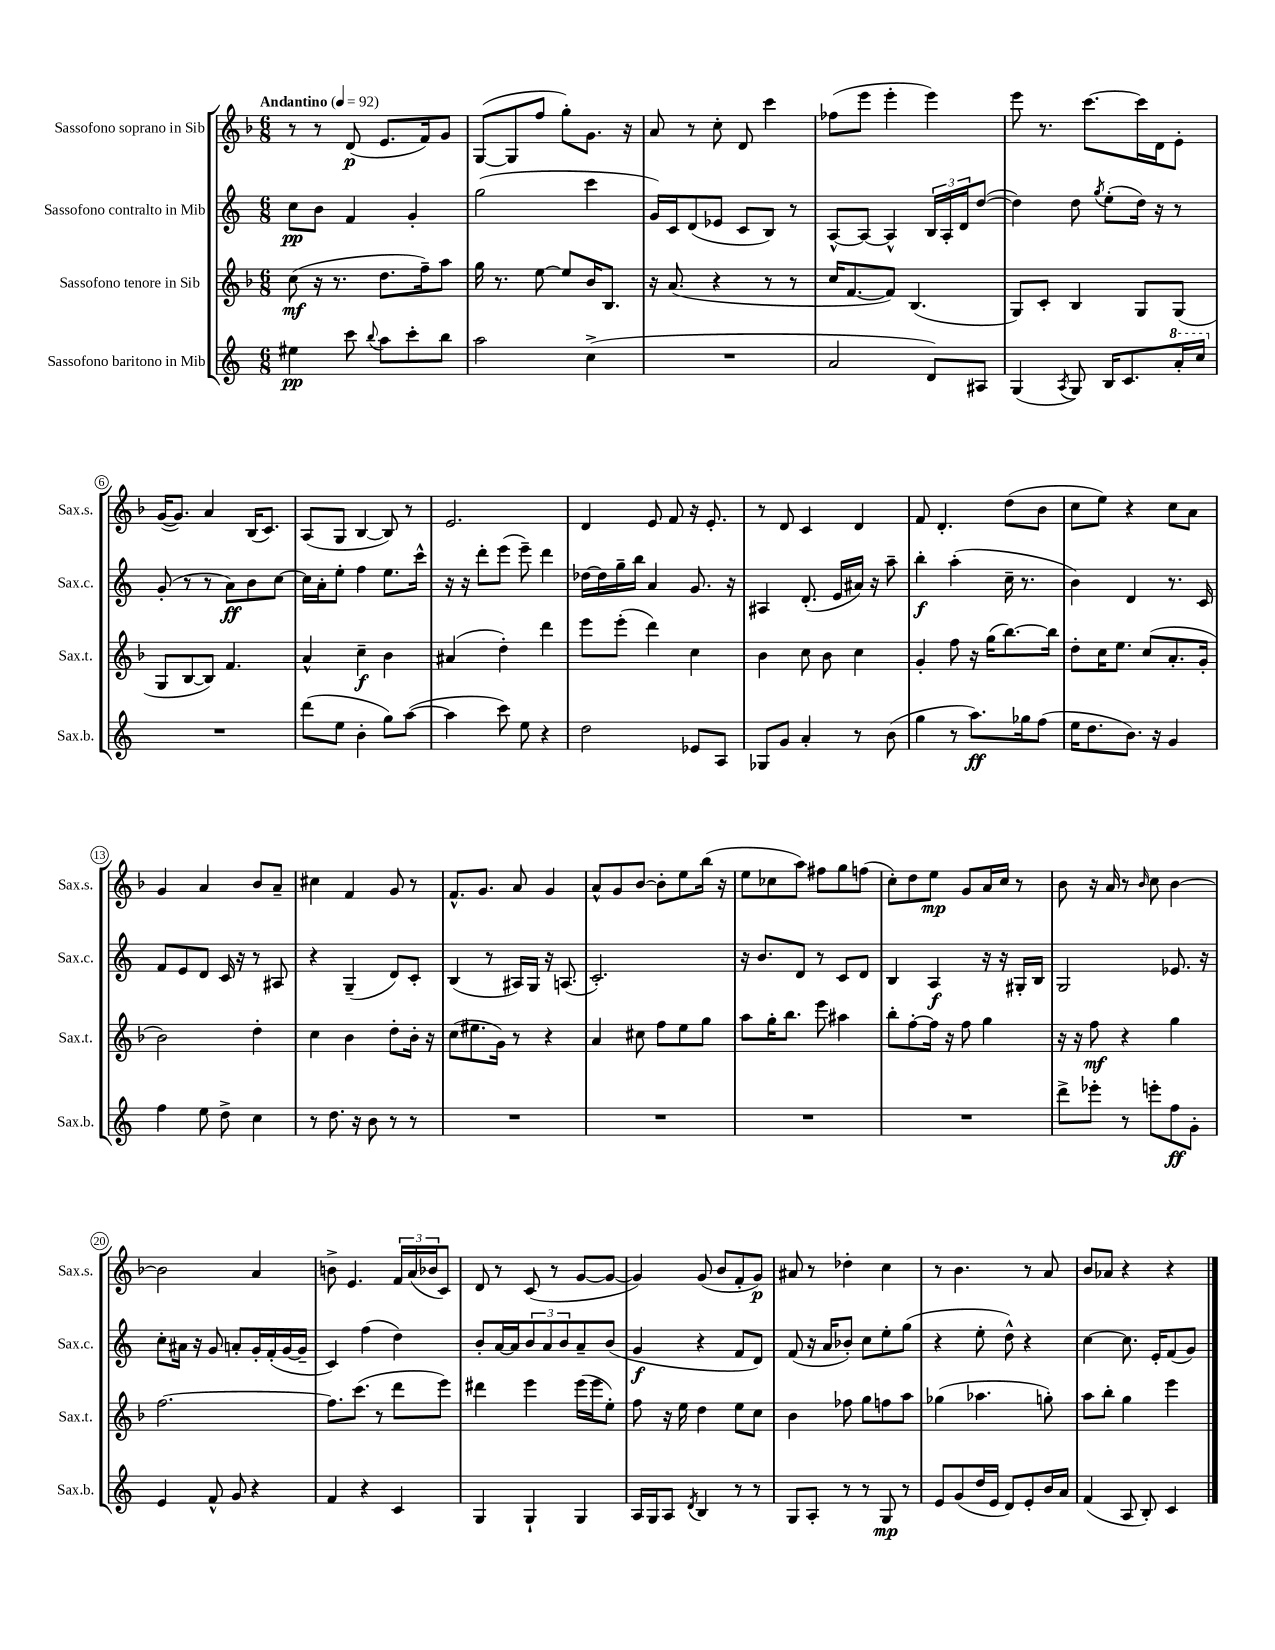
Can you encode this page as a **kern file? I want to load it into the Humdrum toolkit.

**kern	**kern	**kern	**kern
*staff4	*staff3	*staff2	*staff1
*clefG2	*clefG2	*clefG2	*clefG2
*k[]	*k[b-]	*k[]	*k[b-]
*M6/8	*M6/8	*M6/8	*M6/8
*MM92	*MM92	*MM92	*MM92
4ee#	(8cc	8cc	8r
.	16r	8b	8r
.	8.r	.	.
8ccc	.	4f	(8d
8qqbb	.	.	.
8aa	8.dd	.	8.e
8ccc'	.	4g'	.
.	16ff~)	.	16f)
8bb	8aa	.	8g
=	=	=	=
2aa	16gg	(2gg	([8G
.	8.r	.	.
.	.	.	8G]
.	[8ee	.	8ff
.	8ee]	.	8gg')
(4cc^	16b-	4ccc	8.g
.	8.B-	.	.
.	.	.	16r
=	=	=	=
2.r	16r	16g)	8a
.	(8.a	16c	.
.	.	(8d	8r
.	4r	8e-	8cc'
.	.	8c	8d
.	8r	8B)	4ccc
.	8r	8r	.
=	=	=	=
2a	16cc	[8A^^	(8ff-
.	[8.f	.	.
.	.	8A_	8eee
.	8f])	4A^^]	4eee'
.	(4.B-	.	.
8d)	.	24B	4eee)
.	.	24A'	.
.	.	24d	.
8A#	.	([8dd	.
=	=	=	=
(4G	8G)	4dd])	8eee
.	8c'	.	8.r
8qA	.	.	.
8G)	4B-	8dd	.
.	.	.	[8.ccc
.	.	8qgg	.
16B	.	(8ee'	.
8.c	.	.	.
.	8G	16dd)	16ccc]
.	.	16r	16d
16aa'	(8G	8r	8e'
16ccc	.	.	.
=	=	=	=
2.r	8G	(8g'	([16g
.	.	.	8.g])
.	[8B-	8r	.
.	8B-])	8r	4a
.	4.f	8a)	.
.	.	8b	(16B-
.	.	.	8.c)
.	.	[8cc	.
=	=	=	=
(8ddd	4a^^	16cc]	(8A
.	.	16a'	.
8ee	.	8ee'	8G
4b'	4cc~	4ff	[4B-
8gg)	4b-	8.ee	8B-])
([8aa	.	.	8r
.	.	16ccc^^	.
=	=	=	=
4aa]	(4a#	16r	2.e
.	.	16r	.
.	.	8ddd'	.
8ccc)	4dd')	(8eee	.
8ee	.	8eee~)	.
4r	4ddd	4ddd	.
=	=	=	=
2dd	8eee	[16dd-	4d
.	.	16dd-]	.
.	(8eee'	16gg~	.
.	.	16bb	.
.	4ddd)	4a	8e
.	.	.	8f
8e-	4cc	8.g	16r
.	.	.	8.e'
8A	.	.	.
.	.	16r	.
=	=	=	=
8G-	4b-	4A#	8r
8g	.	.	8d
4a'	8cc	(8.d'	4c
.	8b-	.	.
.	.	16e	.
8r	4cc	16a#)	4d
.	.	16r	.
(8b	.	8aa~	.
=	=	=	=
4gg	4g'	4bb'	8f
.	.	.	4.d'
8r	8ff	(4aa'	.
8.aa)	16r	.	.
.	(16gg	.	.
.	[8.bb-)	16cc~	(8dd
16gg-	.	8.r	.
(8ff	.	.	8b-
.	16bb-]	.	.
=	=	=	=
16ee	8dd'	4b)	8cc
8.dd	.	.	.
.	16cc	.	8ee)
.	8.ee	.	.
8.b)	.	4d	4r
.	(8cc	.	.
16r	.	.	.
4g	8.a'	8.r	8cc
.	.	.	8a
.	16g'	16c	.
=	=	=	=
4ff	2b-)	8f	4g
.	.	8e	.
8ee	.	8d	4a
8dd^	.	16c	.
.	.	16r	.
4cc	4dd'	8r	8b-
.	.	8A#	8a~
=	=	=	=
8r	4cc	4r	4cc#
8.dd	.	.	.
.	4b-	(4G~	4f
16r	.	.	.
8b	.	.	.
8r	8dd'	8d)	8g
8r	16b-'	8c'	8r
.	16r	.	.
=	=	=	=
2.r	(8cc	(4B	8.f^^
.	8.ee#	.	.
.	.	.	8.g
.	.	8r	.
.	16g)	.	.
.	8r	16A#)	8a
.	.	16G	.
.	4r	16r	4g
.	.	(8.A	.
=	=	=	=
2.r	4a	2.c')	8a^^
.	.	.	8g
.	8cc#	.	[8b-
.	8ff	.	8b-']
.	8ee	.	8ee
.	8gg	.	(16bb-
.	.	.	16r
=	=	=	=
2.r	8aa	16r	8ee
.	.	8.b	.
.	16gg'	.	8cc-
.	8.bb-	.	.
.	.	8d	8aa)
.	8eee	8r	8ff#
.	4aa#	8c	8gg
.	.	8d	(8ff
=	=	=	=
2.r	8bb-'	4B	8cc')
.	[8ff'	.	8dd
.	16ff]	4A	8ee
.	16r	.	.
.	8ff	.	8g
.	4gg	16r	16a
.	.	16r	16cc
.	.	16G#'	8r
.	.	16B	.
=	=	=	=
8ddd^	16r	2G	8b-
.	16r	.	.
8eee-'	8ff	.	16r
.	.	.	16a
8r	4r	.	8r
.	.	.	16qqb-
8eee'	.	.	8cc
8ff	4gg	8.e-	[4b-
8g'	.	.	.
.	.	16r	.
=	=	=	=
4e	[2.ff	8cc'	2b-]
.	.	16a#	.
.	.	16r	.
8f^^	.	8g	.
8g	.	8a'	.
4r	.	16g'	4a
.	.	(16f'	.
.	.	[16g	.
.	.	16g~]	.
=	=	=	=
4f	8.ff]	4c)	8b^
.	.	.	4.e
.	(8.ccc	.	.
4r	.	(4ff	.
.	8r	.	.
4c	8ddd	4dd)	24f
.	.	.	(24a
.	.	.	24b-
.	8eee)	.	8c)
=	=	=	=
4G	4ddd#	8b'	8d
.	.	[16a	8r
.	.	16a]	.
4G`	4eee	12b	(8c
.	.	12a	.
.	.	.	8r
.	.	12b	.
4G	(16eee	8a~	[8g
.	16eee	.	.
.	8ee')	(8b	8g_
=	=	=	=
16A	8ff	4g	4g])
16G	.	.	.
8A	16r	.	.
.	16ee	.	.
8qd	.	.	.
4B	4dd	4r	(8g
.	.	.	8b-
8r	8ee	8f	8f'
8r	8cc	8d)	8g)
=	=	=	=
8G	4b-	(8f	8a#
8A'	.	16r	8r
.	.	16a	.
8r	8ff-	8b-')	4dd-'
8r	8gg	8cc	.
8G	8ff	8ee'	4cc
8r	8aa	(8gg	.
=	=	=	=
8e	(4gg-	4r	8r
(8g	.	.	4.b-
16dd	4.aa-	8ee'	.
16e	.	.	.
8d)	.	8dd^^)	.
8e'	.	4r	8r
16b	8gg')	.	8a
16a	.	.	.
=	=	=	=
(4f	8aa	[4cc	8b-
.	8bb-'	.	8a-
8A	4gg	8.cc]	4r
8B')	.	.	.
.	.	16e'	.
4c	4eee	(8f	4r
.	.	8g)	.
==	==	==	==
*-	*-	*-	*-
